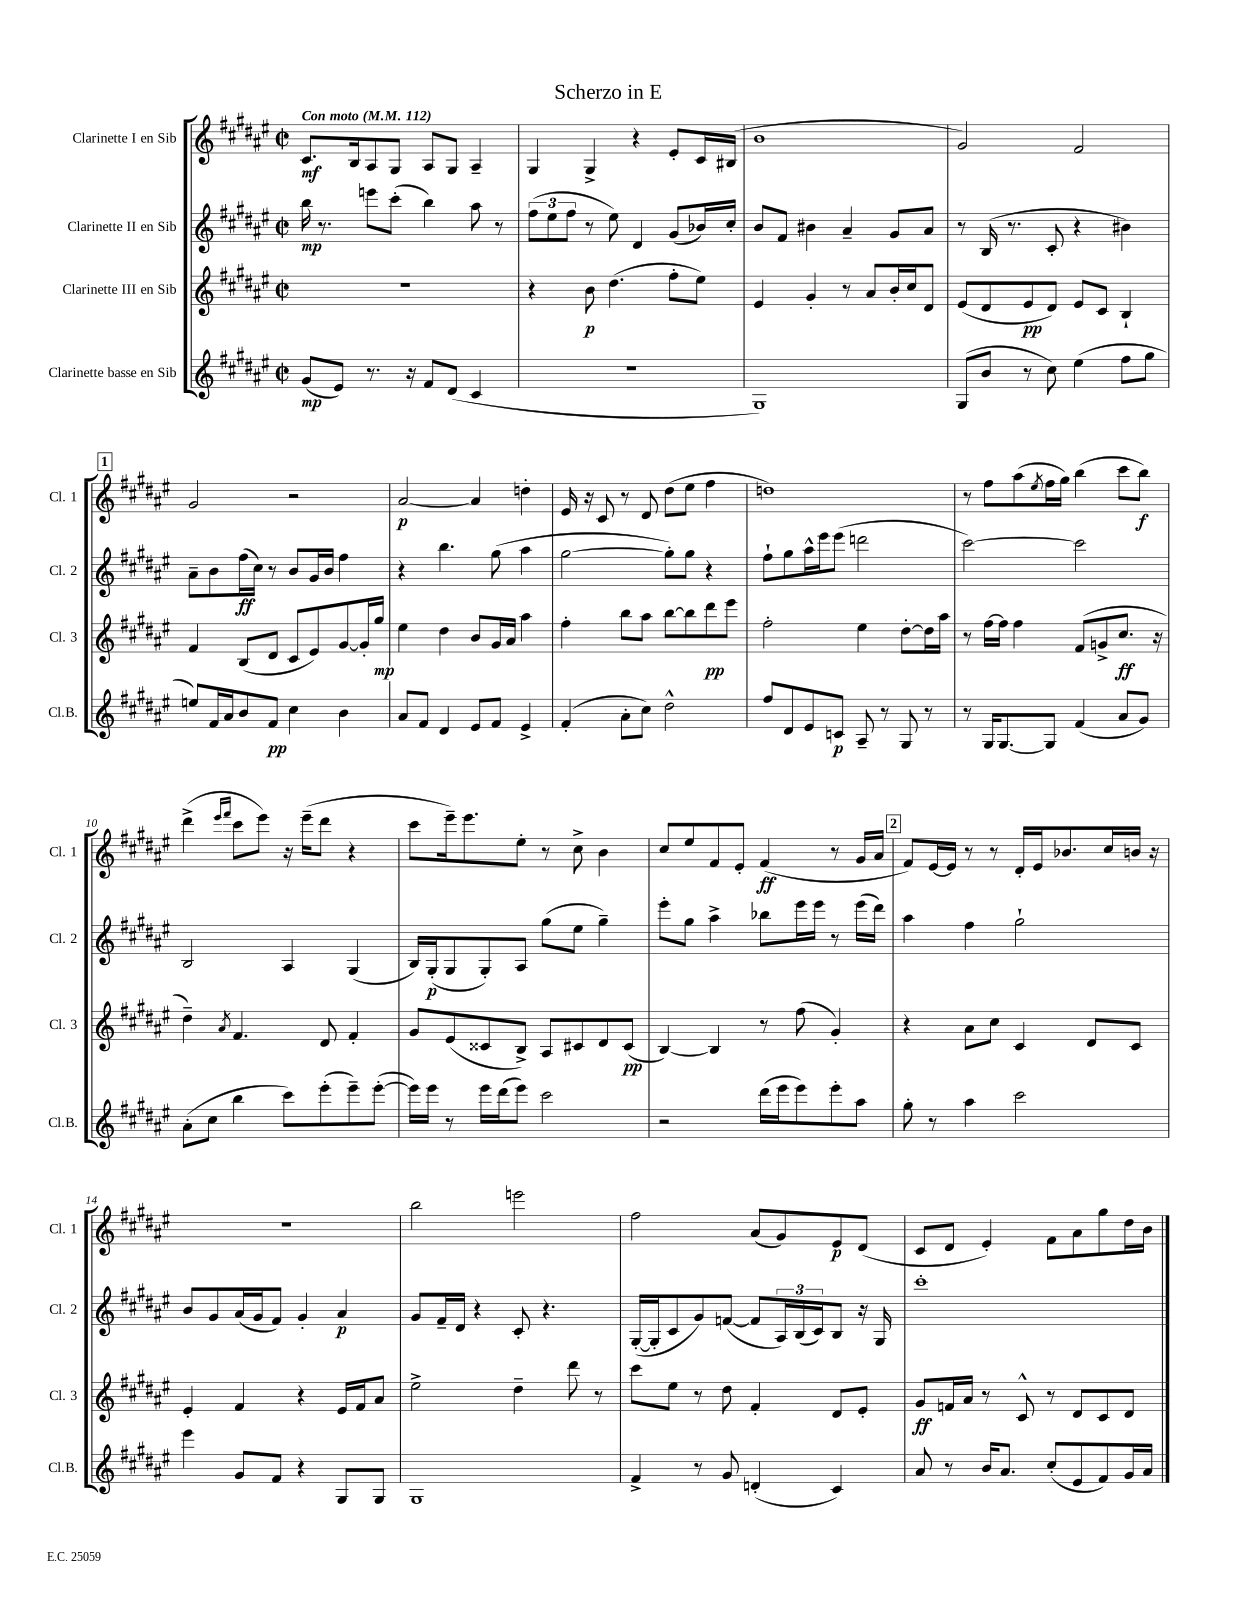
\header { title = "Scherzo in E" }
<<
\new StaffGroup <<
\new Staff = "s0" \with { instrumentName = "Clarinette I en Sib" shortInstrumentName = "Cl. 1" } {
    \clef treble \key fis \major \defaultTimeSignature \time 2/2 \tempo "Con moto" 4 = 112
    cis'8.\mf b16 ais8 gis8 ais8 gis8 ais4-- |
    gis4 gis4-> r4 eis'8-. cis'16 bis16( |
    b'1 |
    gis'2) fis'2 |
    \mark \markup { \box "1" } gis'2 r2 |
    ais'2~\p ais'4 d''4-. |
    eis'16 r16 cis'8 r8 dis'8 dis''8( eis''8 fis''4 |
    d''1) |
    r8 fis''8 ais''8( \acciaccatura { eis''8 } fis''16 gis''16) b''4( cis'''8 b''8\f) |
    dis'''4->( \grace { eis'''16 fis'''16 } cis'''8 eis'''8) r16 eis'''16--( dis'''8 r4 |
    cis'''8 eis'''16--) eis'''8. eis''8-. r8 cis''8-> b'4 |
    cis''8 eis''8 fis'8 eis'8-. fis'4\ff( r8 gis'16 ais'16 |
    \mark \markup { \box "2" } fis'8) eis'16~ eis'16 r8 r8 dis'16-. eis'16 bes'8. cis''16 b'16 r16 |
    R1 |
    b''2 e'''2 |
    fis''2 ais'8( gis'8) eis'8\p dis'8( |
    cis'8 dis'8 eis'4-.) fis'8 ais'8 gis''8 dis''16 b'16 \bar "|." |
}
\new Staff = "s1" \with { instrumentName = "Clarinette II en Sib" shortInstrumentName = "Cl. 2" } {
    \clef treble \key fis \major \defaultTimeSignature \time 2/2
    b''16\mp r8. e'''8 cis'''8-.( b''4) ais''8 r8 |
    \tuplet 3/2 { fis''8( eis''8 fis''8 } r8 eis''8) dis'4 gis'8( bes'16) cis''16-. |
    b'8 fis'8 bis'4 ais'4-- gis'8 ais'8 |
    r8 b16( r8. cis'8-. r4 bis'4) |
    \mark \markup { \box "1" } ais'8-- b'8 fis''16\ff( cis''16) r8 b'8 gis'16 b'16 fis''4 |
    r4 b''4. gis''8( ais''4 |
    gis''2~ gis''8-.) gis''8 r4 |
    fis''8-! gis''8 ais''16-^ eis'''16 eis'''8( d'''2 |
    cis'''2~) cis'''2 |
    b2 ais4 gis4( |
    b16) gis16-.\p( gis8 gis8-.) ais8 gis''8( eis''8 gis''4--) |
    eis'''8-. gis''8 ais''4-> bes''8 eis'''16 eis'''16 r8 eis'''16( dis'''16) |
    \mark \markup { \box "2" } ais''4 fis''4 gis''2-! |
    b'8 gis'8 ais'16( gis'16 fis'8) gis'4-. ais'4\p |
    gis'8 fis'16-- dis'16 r4 cis'8-. r4. |
    gis16~-.( gis16-. cis'8 gis'8) f'8~( f'8 \tuplet 3/2 { ais16) b16( cis'16) } b8 r16 gis16 |
    cis'''1-. \bar "|." |
}
\new Staff = "s2" \with { instrumentName = "Clarinette III en Sib" shortInstrumentName = "Cl. 3" } {
    \clef treble \key fis \major \defaultTimeSignature \time 2/2
    r1 |
    r4 b'8\p dis''4.( fis''8-. eis''8) |
    eis'4 gis'4-. r8 ais'8 b'16-. cis''16 dis'8 |
    eis'8( dis'8 eis'8\pp dis'8) eis'8 cis'8 b4-! |
    \mark \markup { \box "1" } fis'4 b8( dis'8 cis'8 eis'8) gis'8~ gis'16-. gis''16\mp |
    eis''4 dis''4 b'8 gis'16 ais'16 ais''4 |
    fis''4-. b''8 ais''8 b''8~ b''8 dis'''8\pp eis'''8 |
    fis''2-. eis''4 dis''8~-. dis''16 ais''16 |
    r8 fis''16~ fis''16 fis''4 fis'8( g'8-> cis''8.\ff r16 |
    dis''4--) \acciaccatura { ais'8 } fis'4. dis'8 fis'4-. |
    gis'8 eis'8( cisis'8 b8->) ais8 cis'8 dis'8 cis'8\pp( |
    b4~) b4 r8 fis''8( gis'4-.) |
    \mark \markup { \box "2" } r4 ais'8 cis''8 cis'4 dis'8 cis'8 |
    eis'4-. fis'4 r4 eis'16 fis'16 ais'8 |
    eis''2-> dis''4-- dis'''8 r8 |
    cis'''8 eis''8 r8 dis''8 fis'4-. dis'8 eis'8-. |
    gis'8\ff f'16 ais'16 r8 cis'8-^ r8 dis'8 cis'8 dis'8 \bar "|." |
}
\new Staff = "s3" \with { instrumentName = "Clarinette basse en Sib" shortInstrumentName = "Cl.B." } {
    \clef treble \key fis \major \defaultTimeSignature \time 2/2
    gis'8\mp( eis'8) r8. r16 fis'8 dis'8( cis'4 |
    r1 |
    gis1) |
    gis8( b'8 r8 cis''8) eis''4( fis''8 gis''8 |
    \mark \markup { \box "1" } e''8) fis'16 ais'16 b'8 fis'8\pp cis''4 b'4 |
    ais'8 fis'8 dis'4 eis'8 fis'8 eis'4-> |
    fis'4-.( ais'8-. cis''8) dis''2-^ |
    fis''8 dis'8 eis'8 c'8\p ais8-- r8 gis8 r8 |
    r8 gis16 gis8.~ gis8 fis'4( ais'8 gis'8) |
    ais'8-.( cis''8 b''4 cis'''8) eis'''8-.( eis'''8--) eis'''8~-.( |
    eis'''16) eis'''16 r8 eis'''16 dis'''16( eis'''8) cis'''2 |
    r2 dis'''16( eis'''16 eis'''8) eis'''8-. ais''8 |
    \mark \markup { \box "2" } gis''8-. r8 ais''4 cis'''2 |
    eis'''4 gis'8 fis'8 r4 gis8 gis8 |
    gis1 |
    fis'4-> r8 gis'8 d'4-.( cis'4) |
    ais'8 r8 b'16 ais'8. cis''8-.( eis'8 fis'8) gis'16 ais'16 \bar "|." |
}
>>
>>
